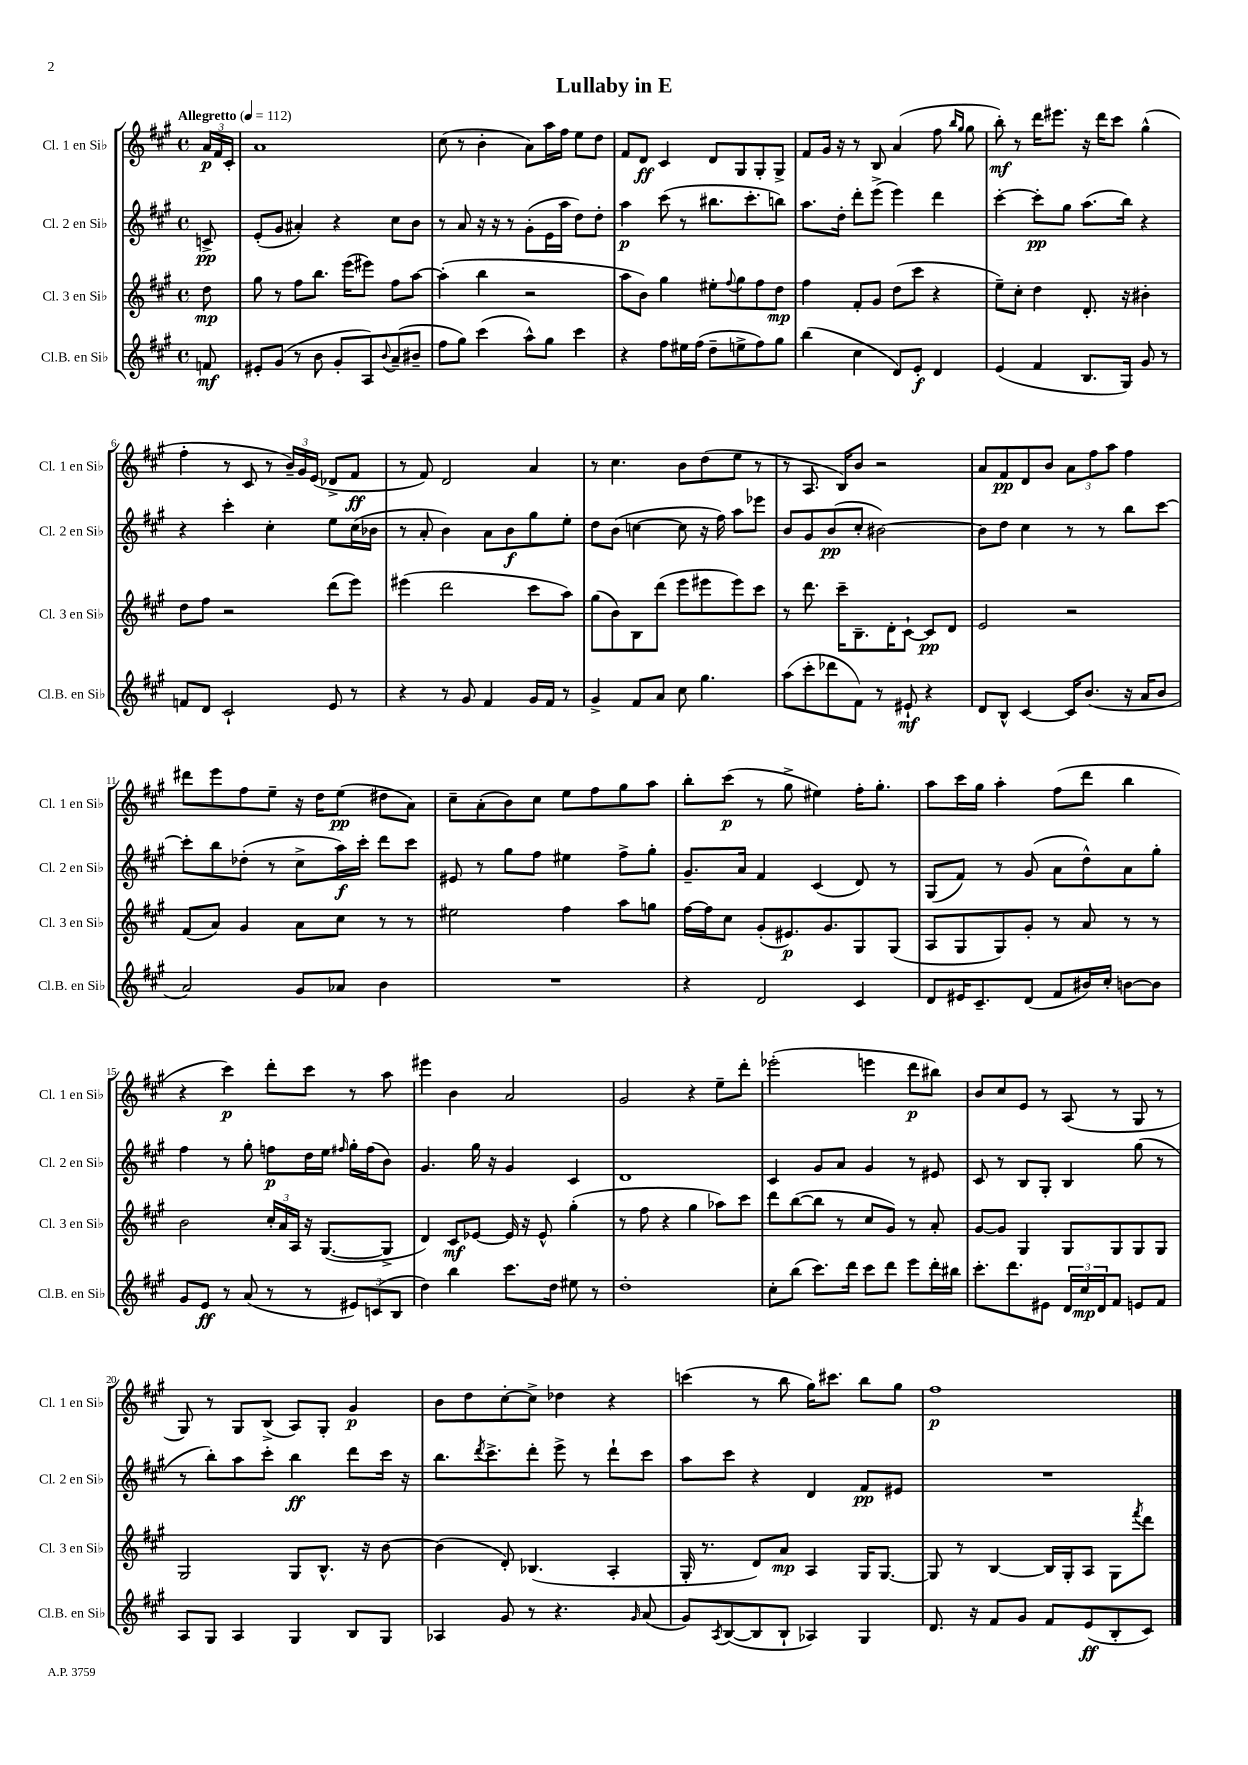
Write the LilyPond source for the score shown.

\header { title = "Lullaby in E" }
<<
\new StaffGroup <<
\new Staff = "s0" \with { instrumentName = "Cl. 1 en Sib" shortInstrumentName = "Cl. 1 en Sib" } {
    \clef treble \key a \major \defaultTimeSignature \time 4/4 \partial 8 \tempo "Allegretto" 4 = 112
    \tuplet 3/2 { a'16\p fis'16 cis'16-. } |
    a'1 |
    cis''8( r8 b'4-. a'8) a''16 fis''16 e''8 d''8 |
    fis'8 d'8\ff cis'4 d'8 gis8 gis8-. gis8-> |
    fis'8 gis'16 r16 r8 b8 a'4( fis''8 \grace { b''16 gis''16 } gis''8 |
    b''8-.\mf) r8 d'''16 eis'''8. r16 d'''16 cis'''8 gis''4-^( |
    fis''4-. r8 cis'8 r8 \tuplet 3/2 { b'16--) gis'16 e'16( } des'8-> fis'8\ff |
    r8 fis'8) d'2 a'4 |
    r8 cis''4. b'8 d''8( e''8 r8 |
    r8 a8. b16) b'8 r2 |
    a'8 fis'8\pp d'8 b'8 \tuplet 3/2 { a'8 fis''8 a''8 } fis''4 |
    dis'''8 e'''8 fis''8 e''8-- r16 d''16 e''8\pp( dis''8 a'8) |
    cis''8-- a'8-.( b'8) cis''8 e''8 fis''8 gis''8 a''8 |
    b''8-. cis'''8\p( r8 gis''8-> eis''4) fis''16-. gis''8.-. |
    a''8 cis'''16 gis''16 a''4-. fis''8( d'''8 b''4 |
    r4 cis'''4\p) d'''8-. cis'''8 r8 a''8 |
    eis'''4 b'4 a'2 |
    gis'2 r4 e''8-- d'''8-. |
    ees'''2-.( e'''4 d'''8\p bis''8) |
    b'8 cis''8 e'8 r8 a8( r8 gis8 r8 |
    gis8) r8 gis8 b8->( a8) gis8-. gis'4\p |
    b'8 d''8 cis''8~-. cis''8-> des''4 r4 |
    c'''4( r8 b''8 gis''16) cis'''8. b''8 gis''8 |
    fis''1\p \bar "|." |
}
\new Staff = "s1" \with { instrumentName = "Cl. 2 en Sib" shortInstrumentName = "Cl. 2 en Sib" } {
    \clef treble \key a \major \defaultTimeSignature \time 4/4 \partial 8
    c'8->\pp |
    e'8-.( gis'8 ais'4-.) r4 cis''8 b'8 |
    r8 a'8 r16 r16 r8 gis'8-.( e'16 a''16 d''8) d''8-. |
    a''4\p cis'''8( r8 bis''8. cis'''8.-. b''8) |
    a''8. d''16-. d'''8-. e'''8->( e'''4) d'''4 |
    cis'''4~-. cis'''8-.\pp gis''8 a''8.( b''16) r4 |
    r4 cis'''4-. cis''4-. e''8 cis''16( bes'16 |
    r8 a'8-. b'4) a'8 b'8\f gis''8 e''8-. |
    d''8 b'8( c''4~ c''8 r16 fis''16) a''8 ees'''8 |
    b'8 gis'8 b'8\pp( cis''8-. bis'2~) |
    bis'8 d''8 cis''4 r8 r8 b''8 cis'''8~ |
    cis'''8-. b''8 des''8-.( r8 cis''8-> a''16\f) cis'''16-. d'''8 cis'''8 |
    eis'8 r8 gis''8 fis''8 eis''4 fis''8-> gis''8-. |
    gis'8.-- a'16 fis'4 cis'4( d'8) r8 |
    gis8( fis'8) r8 gis'8( a'8 d''8-^) a'8 gis''8-. |
    fis''4 r8 gis''8-. f''8\p d''16 e''16 \grace { fis''16 } gis''16-. fis''16( b'8) |
    gis'4. gis''16 r16 gis'4 cis'4 |
    d'1 |
    cis'4 gis'8 a'8 gis'4 r8 eis'8 |
    cis'8 r8 b8 gis8-. b4 gis''8( r8 |
    r8 b''8-.) a''8 cis'''8-. b''4\ff d'''8 cis'''16 r16 |
    b''8. \acciaccatura { d'''8 } cis'''8.-> d'''8-. e'''8-> r8 d'''8-! cis'''8 |
    a''8 cis'''8 r4 d'4 fis'8\pp eis'8 |
    R1 \bar "|." |
}
\new Staff = "s2" \with { instrumentName = "Cl. 3 en Sib" shortInstrumentName = "Cl. 3 en Sib" } {
    \clef treble \key a \major \defaultTimeSignature \time 4/4 \partial 8
    d''8\mp |
    gis''8 r8 fis''8 b''8. e'''16( eis'''8) fis''8 a''8~ |
    a''4-.( b''4 r2 |
    a''8 b'8) gis''4 eis''8-. \appoggiatura { fis''8 } gis''8 fis''8 d''8\mp |
    fis''4 fis'8-. gis'8 d''8( cis'''8 r4 |
    e''8--) cis''8-. d''4 d'8.-. r16 bis'4-. |
    d''8 fis''8 r2 d'''8( e'''8) |
    eis'''4( d'''2 cis'''8 a''8) |
    gis''8( b'8) b8 d'''8( e'''8 eis'''8 eis'''8) cis'''8 |
    r8 d'''8. cis'''16-- b8.-- d'16-. cis'8~-! cis'8\pp d'8 |
    e'2 r2 |
    fis'8( a'8) gis'4 a'8 cis''8 r8 r8 |
    eis''2 fis''4 a''8 g''8 |
    fis''16~ fis''16 cis''8 gis'8-.( eis'8.\p) gis'8. gis8 gis8( |
    a8 gis8 gis8) gis'8-. r8 a'8 r8 r8 |
    b'2 \tuplet 3/2 { cis''16-. a'16 a16 } r16 gis8.~( gis8-> |
    d'4) cis'8\mf ees'8~ ees'16 r16 ees'8-^ gis''4-.( |
    r8 fis''8 r4 gis''4 aes''8) cis'''8 |
    d'''8 b''8~( b''8 r8 cis''8 gis'8) r8 a'8-. |
    gis'8~ gis'8 gis4 gis8 gis8 gis8 gis8 |
    gis2 gis8 b8.-^ r16 b'8~ |
    b'4( d'8-.) bes4.( a4-. |
    gis16-. r8. d'8) a'8\mp a4 gis16 gis8.~ |
    gis8 r8 b4~ b16 gis16-. a8 gis8 \acciaccatura { fis'''8 } d'''8 \bar "|." |
}
\new Staff = "s3" \with { instrumentName = "Cl.B. en Sib" shortInstrumentName = "Cl.B. en Sib" } {
    \clef treble \key a \major \defaultTimeSignature \time 4/4 \partial 8
    f'8\mf |
    eis'8-. gis'8( r8 b'8 gis'8-. a8) \appoggiatura { b'8 } a'8--( bis'8-- |
    fis''8 gis''8) cis'''4( a''8-^) gis''8 cis'''4 |
    r4 fis''8 eis''16 fis''16( d''8-- e''8-> fis''8) gis''8 |
    b''4( cis''4 d'8) e'8-.\f d'4 |
    e'4( fis'4 b8. gis16) gis'8 r8 |
    f'8 d'8 cis'2-! e'8 r8 |
    r4 r8 gis'8 fis'4 gis'16 fis'16 r8 |
    gis'4-> fis'8 a'8 cis''8 gis''4. |
    a''8( cis'''8-. des'''8 fis'8) r8 eis'8-!\mf r4 |
    d'8 b8-^ cis'4~ cis'16 b'8.( r16 a'16 b'8 |
    a'2) gis'8 aes'8 b'4 |
    R1 |
    r4 d'2 cis'4 |
    d'8 eis'16 cis'8.-- d'8( fis'8 bis'16) cis''16-. b'8~ b'8 |
    gis'8 e'8\ff r8 a'8( r8 r8 \tuplet 3/2 { eis'8) c'8( b8 } |
    d''4) b''4 cis'''8. d''16 eis''8 r8 |
    d''1-. |
    cis''8-. b''8( cis'''8.) d'''16 cis'''8 d'''8 e'''8 d'''16-. bis''16 |
    cis'''8.-. d'''8. eis'8 \tuplet 3/2 { d'16 cis''16\mp d'16 } fis'8 e'8 fis'8 |
    a8 gis8 a4 gis4 b8 gis8 |
    aes4 gis'8 r8 r4. \grace { gis'16 } a'8( |
    gis'8) \acciaccatura { a8 } b8~( b8 b8-! aes4) gis4 |
    d'8. r16 fis'8 gis'8 fis'8 e'8\ff( b8-. cis'8) \bar "|." |
}
>>
>>
